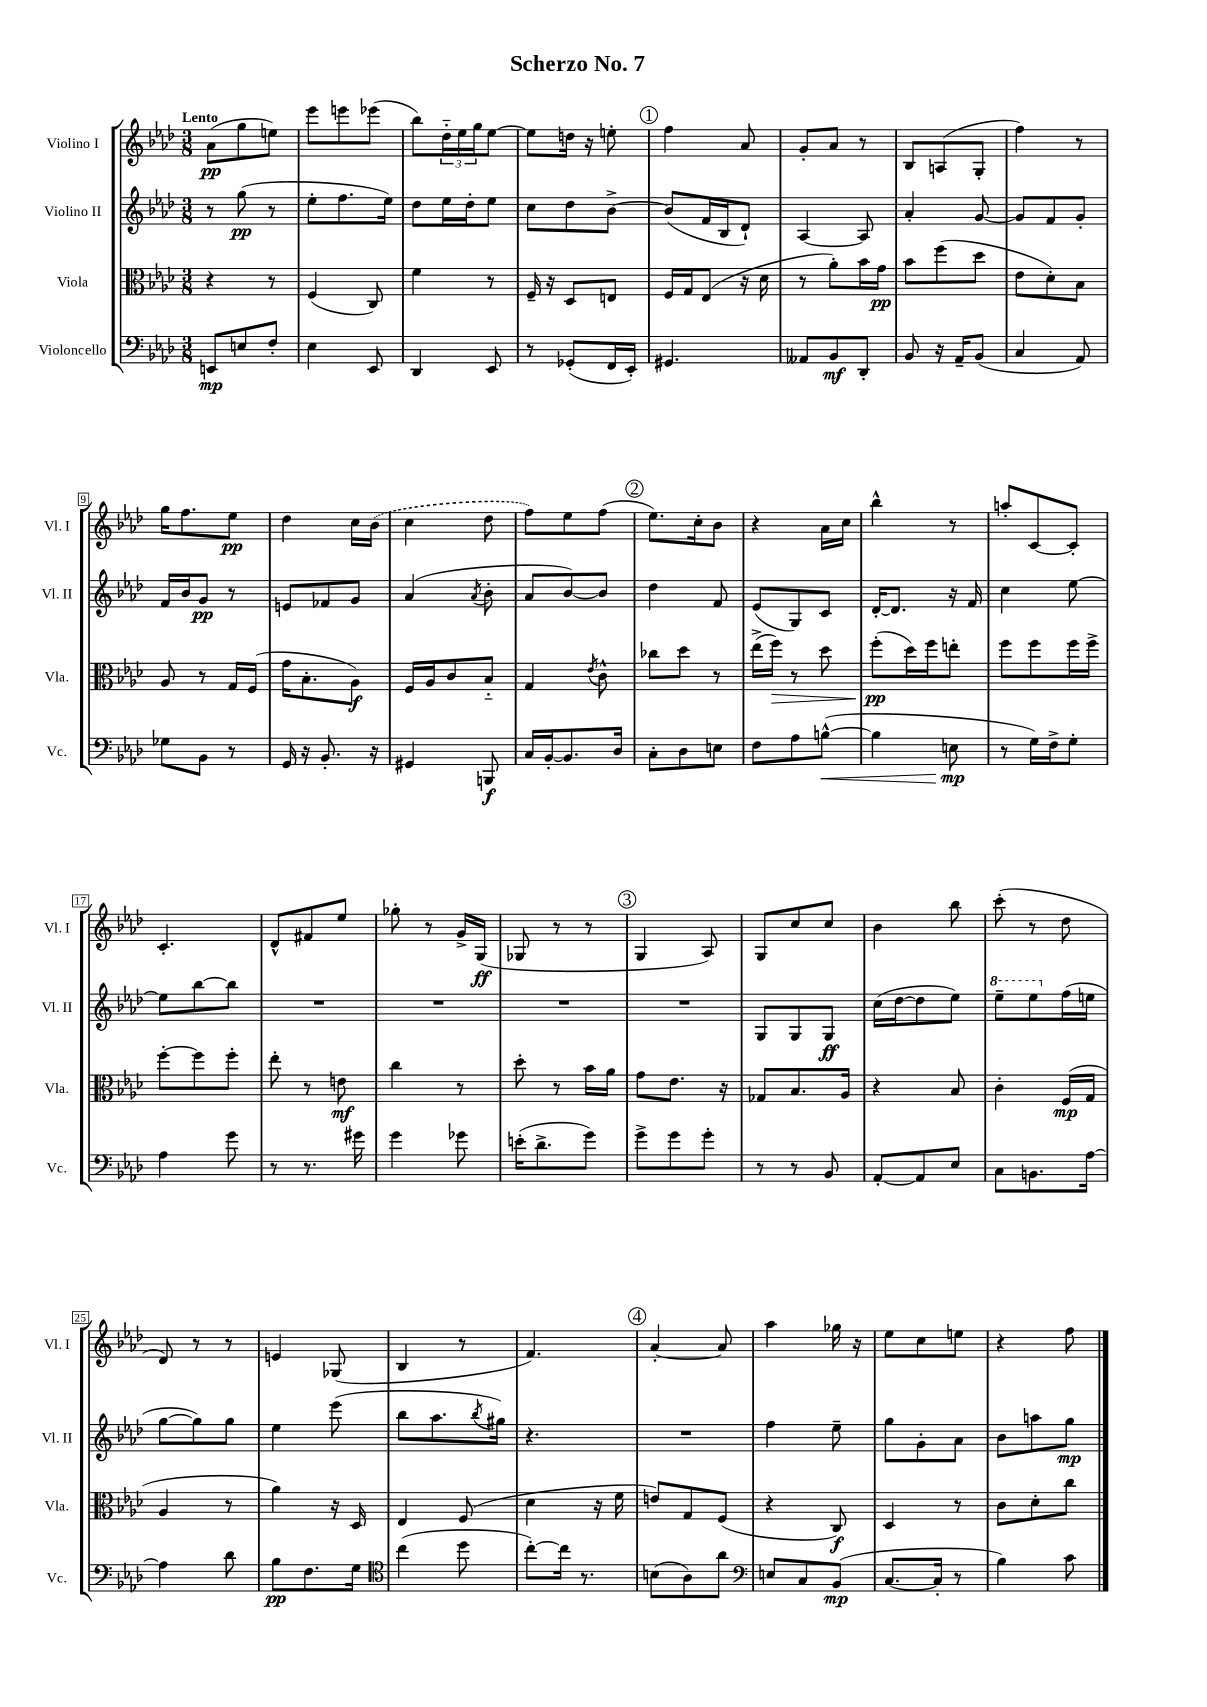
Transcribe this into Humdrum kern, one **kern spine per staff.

**kern	**dynam	**kern	**dynam	**kern	**dynam	**kern	**dynam
*part4	*part4	*part3	*part3	*part2	*part2	*part1	*part1
*staff4	*staff4	*staff3	*staff3	*staff2	*staff2	*staff1	*staff1
*I"Violoncello	*	*I"Viola	*	*I"Violino II	*	*I"Violino I	*
*I'Vc.	*	*I'Vla.	*	*I'Vl. II	*	*I'Vl. I	*
*clefF4	*	*clefC3	*	*clefG2	*	*clefG2	*
*k[b-e-a-d-]	*	*k[b-e-a-d-]	*	*k[b-e-a-d-]	*	*k[b-e-a-d-]	*
*M3/8	*	*M3/8	*	*M3/8	*	*M3/8	*
=1	=1	=1	=1	=1	=1	=1	=1
!	!	!	!	!	!	!LO:TX:a:B:t=Lento	!
8EEn/L	mp	4r	.	8r	.	(8a-\L	pp
8En/	.	.	.	(8gg\	pp	8gg\	.
8F'/J	.	8r	.	8r	.	8een\J)	.
=2	=2	=2	=2	=2	=2	=2	=2
4E-\	.	(4F/	.	8ee-'\L	.	8eee-\L	.
.	.	.	.	8.ff\	.	8eeen\	.
8EE-/	.	8C/)	.	.	.	(8eee-X\J	.
.	.	.	.	16ee-\Jk)	.	.	.
=3	=3	=3	=3	=3	=3	=3	=3
4DD-/	.	4f\	.	8dd-\L	.	8bb-\L)	.
.	.	.	.	16ee-\L	.	24dd-\L	.
.	.	.	.	.	.	24ee-\	.
.	.	.	.	16dd-'\J	.	.	.
.	.	.	.	.	.	24gg\J	.
8EE-/	.	8r	.	8ee-\J	.	[8ee-\J	.
=4	=4	=4	=4	=4	=4	=4	=4
8r	.	16F~/	.	8cc\L	.	8ee-\L]	.
.	.	16r	.	.	.	.	.
(8GG-X'/L	.	8D-/L	.	8dd-\	.	16ddn\Jk	.
.	.	.	.	.	.	16r	.
16FF/L	.	8En/J	.	[8b-^\J	.	8een'\	.
16EE-'/JJ)	.	.	.	.	.	.	.
!!LO:REH:place=s1:t=1
=5	=5	=5	=5	=5	=5	=5	=5
4.GG#X/	.	16F/LL	.	(8b-/L]	.	4ff\	.
.	.	16G/J	.	.	.	.	.
.	.	(8E-/J	.	16f/L	.	.	.
.	.	.	.	16B-/J	.	.	.
.	.	16r	.	8d-`/J)	.	8a-/	.
.	.	16d-\	.	.	.	.	.
=6	=6	=6	=6	=6	=6	=6	=6
8AA--X/L	.	8r	.	[4A-/	.	8g'/L	.
8BB-/	mf	8a-'\L)	.	.	.	8a-/J	.
8DD-'/J	.	16b-\L	.	8A-/]	.	8r	.
.	.	16g\JJ	pp	.	.	.	.
=7	=7	=7	=7	=7	=7	=7	=7
8BB-/	.	8b-\L	.	4a-'/	.	8B-/L	.
16r	.	(8ff\	.	.	.	(8An/	.
16AA-~/KL	.	.	.	.	.	.	.
(8BB-/J	.	8dd-\J	.	[8g/	.	8G'/J	.
=8	=8	=8	=8	=8	=8	=8	=8
4C/	.	8e-\L	.	8g/L]	.	4ff\)	.
.	.	8d-'\)	.	8f/	.	.	.
8AA-/)	.	8B-\J	.	8g'/J	.	8r	.
!!LO:LB:g=z
=9	=9	=9	=9	=9	=9	=9	=9
8G-X\L	.	8A-/	.	16f/LL	.	16gg\KL	.
.	.	.	.	16b-/J	.	8.ff\	.
8BB-\J	.	8r	.	8g/J	pp	.	.
8r	.	16G/LL	.	8r	.	8ee-\J	pp
.	.	(16F/JJ	.	.	.	.	.
=10	=10	=10	=10	=10	=10	=10	=10
16GG/	.	16g\KL	.	8en/L	.	4dd-\	.
16r	.	8.B-'\	.	.	.	.	.
8.BB-'/	.	.	.	8f-X/	.	.	.
.	.	8A-\J)	f	8g/J	.	16cc\LL	.
16r	.	.	.	.	.	(16b-\JJ	.
=11	=11	=11	=11	=11	=11	=11	=11
4GG#X/	.	16F/LL	.	(4a-/	.	4cc\	.
.	.	16A-/J	.	.	.	.	.
.	.	8c/	.	.	.	.	.
.	.	.	.	8qa-/	.	.	.
8BBBn/	f	8B-/J	.	8b-'\	.	8dd-\	.
=12	=12	=12	=12	=12	=12	=12	=12
16C/LL	.	4G/	.	8a-/L	.	8ff\L)	.
[16BB-'/J	.	.	.	.	.	.	.
8.BB-/]	.	.	.	[8b-/)	.	8ee-\	.
.	.	8qe-/	.	.	.	.	.
.	.	8c^^\	.	8b-/J]	.	(8ff\J	.
16D-/Jk	.	.	.	.	.	.	.
!!LO:REH:place=s1:t=2
=13	=13	=13	=13	=13	=13	=13	=13
8C'\L	.	8cc-X\L	.	4dd-\	.	8.ee-\L)	.
8D-\	.	8dd-\J	.	.	.	.	.
.	.	.	.	.	.	16cc'\k	.
8En\J	.	8r	.	8f/	.	8b-\J	.
=14	=14	=14	=14	=14	=14	=14	=14
8F\L	.	(16ee-^\LL	.	(8e-/L	.	4r	.
!	!	!	!LO:HP:b	!	!	!	!
.	.	16ff\JJ)	>	.	.	.	.
8A-\	.	8r	.	8G/)	.	.	.
!	!LO:HP:b	!	!	!	!	!	!
([8Bn^^\J	<	8dd-\	.	8c/J	.	16a-\LL	.
.	.	.	.	.	.	16cc\JJ	.
=15	=15	=15	=15	=15	=15	=15	=15
4B\]	.	(8ff'\L	pp	[16d-'/KL	.	4bb-^^\	.
.	.	.	.	8.d-/J]	.	.	.
.	.	16dd-\L)	]	.	.	.	.
.	.	16ff\J	.	.	.	.	.
8En\	mp	8een'\J	.	16r	.	8r	.
.	.	.	.	16f/	.	.	.
.	[	.	.	.	.	.	.
=16	=16	=16	=16	=16	=16	=16	=16
8r	.	8ff\L	.	4cc\	.	8aan'/L	.
16G\LL)	.	8ff\	.	.	.	[8c/	.
16F^\J	.	.	.	.	.	.	.
8G'\J	.	16ff\L	.	[8ee-\	.	8c'/J]	.
.	.	16ff^\JJ	.	.	.	.	.
!!LO:LB:g=z
=17	=17	=17	=17	=17	=17	=17	=17
4A-\	.	[8ff'\L	.	8ee-\L]	.	4.c'/	.
.	.	8ff\]	.	[8bb-\	.	.	.
8g\	.	8ff'\J	.	8bb-\J]	.	.	.
=18	=18	=18	=18	=18	=18	=18	=18
8r	.	8ee-'\	.	4.r	.	8d-^^/L	.
8.r	.	8r	.	.	.	8f#X/	.
.	.	8en\	mf	.	.	8ee-/J	.
16g#X\	.	.	.	.	.	.	.
=19	=19	=19	=19	=19	=19	=19	=19
4g\	.	4cc\	.	4.r	.	8gg-X'\	.
.	.	.	.	.	.	8r	.
8g-X\	.	8r	.	.	.	16g^/LL	.
.	.	.	.	.	.	(16G/JJ	ff
=20	=20	=20	=20	=20	=20	=20	=20
(16en'\KL	.	8dd-'\	.	4.r	.	8G-X/	.
8.d-^\	.	.	.	.	.	.	.
.	.	8r	.	.	.	8r	.
8g\J)	.	16b-\LL	.	.	.	8r	.
.	.	16a-\JJ	.	.	.	.	.
!!LO:REH:place=s1:t=3
=21	=21	=21	=21	=21	=21	=21	=21
8g^\L	.	8g\L	.	4.r	.	4G/	.
8g\	.	8.e-\J	.	.	.	.	.
8g'\J	.	.	.	.	.	8A-/)	.
.	.	16r	.	.	.	.	.
=22	=22	=22	=22	=22	=22	=22	=22
8r	.	8G-X/L	.	8G/L	.	8G/L	.
8r	.	8.B-/	.	8G/	.	8cc/	.
8BB-/	.	.	.	8G/J	ff	8cc/J	.
.	.	16A-/Jk	.	.	.	.	.
=23	=23	=23	=23	=23	=23	=23	=23
[8AA-'/L	.	4r	.	(16cc\LL	.	4b-\	.
.	.	.	.	[16dd-\J	.	.	.
8AA-/]	.	.	.	8dd-\]	.	.	.
8E-/J	.	8B-/	.	8ee-\J)	.	8bb-\	.
=24	=24	=24	=24	=24	=24	=24	=24
*	*	*	*	*8va	*	*	*
8C\L	.	4c'\	.	8eee-~\L	.	(8ccc'\	.
8.BBn\	.	.	.	8eee-\	.	8r	.
*	*	*	*	*X8va	*	*	*
.	.	(16F/LL	mp	(16ff\L	.	8dd-\	.
[16A-\Jk	.	16G/JJ	.	16een\JJ	.	.	.
!!LO:LB:g=z
=25	=25	=25	=25	=25	=25	=25	=25
4A-\]	.	4A-/	.	[8gg\L	.	8d-/)	.
.	.	.	.	8gg\])	.	8r	.
8d-\	.	8r	.	8gg\J	.	8r	.
=26	=26	=26	=26	=26	=26	=26	=26
8B-\L	pp	4a-\)	.	4ee-\	.	4en/	.
8.F\	.	.	.	.	.	.	.
.	.	16r	.	(8eee-\	.	(8G-X/	.
16G\Jk	.	16D-/	.	.	.	.	.
=27	=27	=27	=27	=27	=27	=27	=27
*clefC4	*	*	*	*	*	*	*
(4cc\	.	4E-/	.	8bb-\L	.	4B-/	.
.	.	.	.	8.aa-\	.	.	.
8dd-\	.	(8F/	.	.	.	8r	.
.	.	.	.	8qbb-/	.	.	.
.	.	.	.	16gg#X\Jk)	.	.	.
=28	=28	=28	=28	=28	=28	=28	=28
[8cc'\L)	.	4d-\	.	4.r	.	4.f/)	.
16cc\Jk]	.	.	.	.	.	.	.
8.r	.	.	.	.	.	.	.
.	.	16r	.	.	.	.	.
.	.	16f\	.	.	.	.	.
!!LO:REH:place=s1:t=4
=29	=29	=29	=29	=29	=29	=29	=29
(8Bn\L	.	8en/L)	.	4.r	.	[4a-'/	.
8A-\)	.	8G/	.	.	.	.	.
8a-\J	.	(8F/J	.	.	.	8a-/]	.
=30	=30	=30	=30	=30	=30	=30	=30
*clefF4	*	*	*	*	*	*	*
8En/L	.	4r	.	4ff\	.	4aa-\	.
8C/	.	.	.	.	.	.	.
(8BB-/J	mp	8C/)	f	8ee-~\	.	16gg-X\	.
.	.	.	.	.	.	16r	.
=31	=31	=31	=31	=31	=31	=31	=31
[8.C/L	.	4D-/	.	8gg\L	.	8ee-\L	.
.	.	.	.	8g'\	.	8cc\	.
16C'/Jk]	.	.	.	.	.	.	.
8r	.	8r	.	8a-\J	.	8een\J	.
=32	=32	=32	=32	=32	=32	=32	=32
4B-\)	.	8c\L	.	8b-\L	.	4r	.
.	.	8d-'\	.	8aan\	.	.	.
8c\	.	8cc\J	.	8gg\J	mp	8ff\	.
==	==	==	==	==	==	==	==
*-	*-	*-	*-	*-	*-	*-	*-
